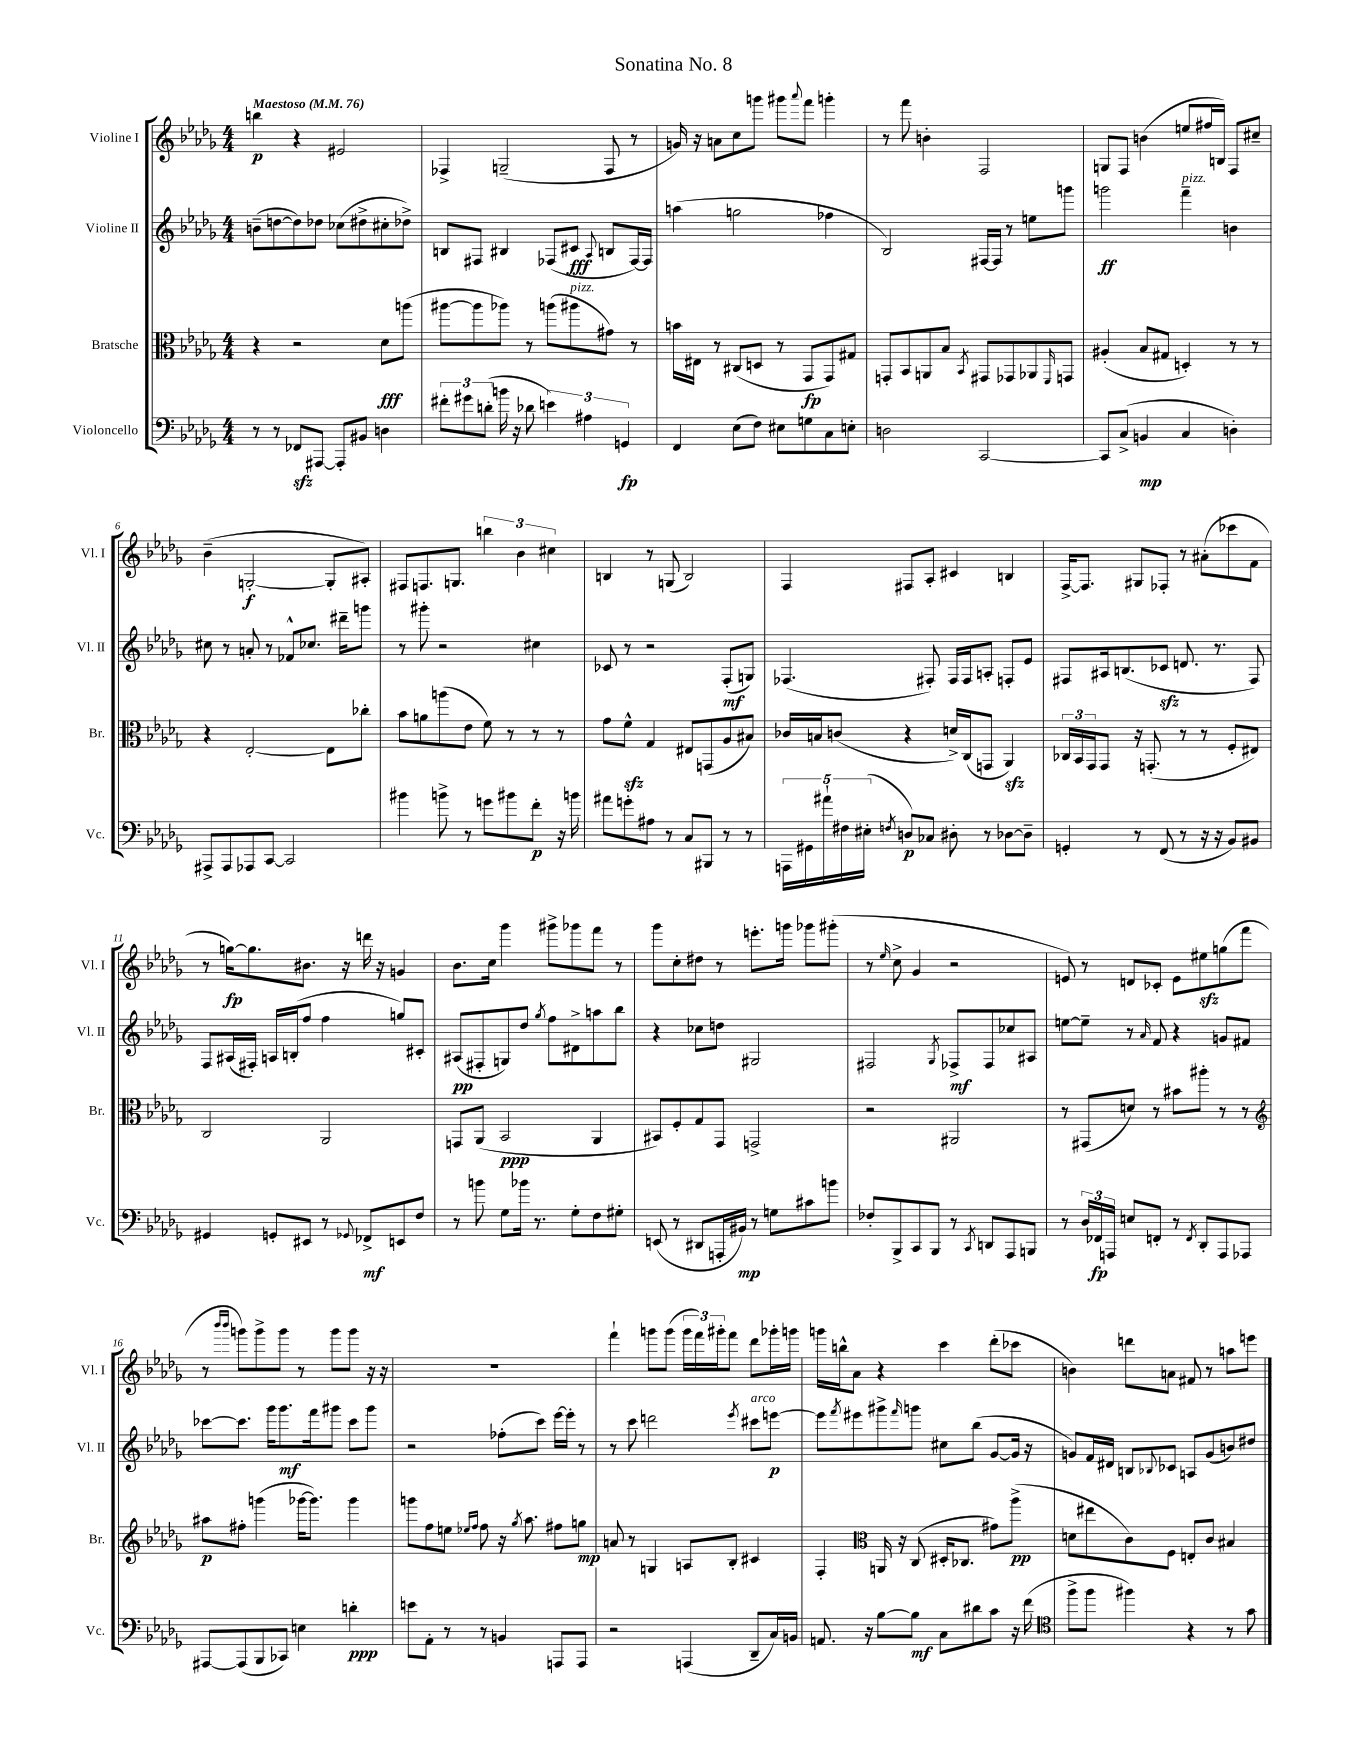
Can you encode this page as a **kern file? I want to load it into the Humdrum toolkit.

**kern	**dynam	**kern	**dynam	**kern	**dynam	**kern	**dynam
*part4	*part4	*part3	*part3	*part2	*part2	*part1	*part1
*staff4	*staff4	*staff3	*staff3	*staff2	*staff2	*staff1	*staff1
*I"Violoncello	*	*I"Bratsche	*	*I"Violine II	*	*I"Violine I	*
*I'Vc.	*	*I'Br.	*	*I'Vl. II	*	*I'Vl. I	*
*clefF4	*	*clefC3	*	*clefG2	*	*clefG2	*
*k[b-e-a-d-g-]	*	*k[b-e-a-d-g-]	*	*k[b-e-a-d-g-]	*	*k[b-e-a-d-g-]	*
*M4/4	*	*M4/4	*	*M4/4	*	*M4/4	*
*MM76	*	*MM76	*	*MM76	*	*MM76	*
=1	=1	=1	=1	=1	=1	=1	=1
!	!	!	!	!	!	!LO:TX:a:B:t=Maestoso	!
8r	.	4r	.	(8bn~\L	.	4bbn\	p
8r	.	.	.	[8ddn\	.	.	.
8FF-Xzz/L	.	2r	.	8dd\])	.	4r	.
[8AAA#X/J	.	.	.	8dd-X\J	.	.	.
8AAA#'/L]	.	.	.	(8cc-X\L	.	2e#X/	.
8BB#X/J	.	.	.	8dd#X^\	.	.	.
4Dn\	.	8d-\L	fff	8cc#X'\	.	.	.
.	.	(8aan\J	.	8dd-X^\J)	.	.	.
=2	=2	=2	=2	=2	=2	=2	=2
12f#X'\L	.	[8aa#X\L	.	8Bn/L	.	4F-X^/	.
12g#X\	.	.	.	.	.	.	.
.	.	8aa#\]	.	8F#X/J	.	.	.
(12dn'\J	.	.	.	.	.	.	.
16bn\	.	8aa-X\J)	.	4B#X/	.	(2Gn~/	.
16r	.	.	.	.	.	.	.
8d-X\	.	8r	.	.	.	.	.
6en\)	.	(8aan\L	.	(8F-X/L	.	.	.
!	!	!LO:TX:a:i:t=pizz.	!	!	!	!	!
.	.	8aa#X\	.	8c#X/J	fff	.	.
6A#X\	.	.	.	.	.	.	.
.	.	.	.	8qqA-/	.	.	.
.	.	8g#X\J)	.	8Bn/L	.	8F-/	.
6GGn/	fp	.	.	.	.	.	.
.	.	8r	.	[16F-/L)	.	8r	.
.	.	.	.	16F-/JJ]	.	.	.
=3	=3	=3	=3	=3	=3	=3	=3
4FF/	.	16bn\LL	.	(4aan\	.	16gn/)	.
.	.	16E#X\JJ	.	.	.	16r	.
.	.	8r	.	.	.	8an\L	.
(8E-\L	.	(8C#X/L	.	2ggn\	.	8cc\	.
8F\J)	.	8Dn/J	.	.	.	8gggn\J	.
8E#X\L	.	8r	.	.	.	8ggg#X\L	.
.	.	.	.	.	.	8qqaaa-/	.
8Gn\	.	8GG-/L	fp	.	.	8fff\J	.
8C\	.	8GG-/)	.	4ff-X\	.	4gggn'\	.
8En'\J	.	8G#X/J	.	.	.	.	.
=4	=4	=4	=4	=4	=4	=4	=4
2Dn\	.	8GGn'/L	.	2B-/)	.	8r	.
.	.	8BB-/	.	.	.	8fff\	.
.	.	8AAn/	.	.	.	4bn'\	.
.	.	8B-/J	.	.	.	.	.
.	.	8qBB-/	.	.	.	.	.
[2CC/	.	8GG#X/L	.	[16F#X/LL	.	2F/	.
.	.	.	.	16F#/JJ]	.	.	.
.	.	8GG-X/	.	8r	.	.	.
.	.	8AA-X/	.	8een\L	.	.	.
.	.	16qqFF/	.	.	.	.	.
.	.	8GGn/J	.	8gggn\J	.	.	.
=5	=5	=5	=5	=5	=5	=5	=5
8CC/L]	.	(4A#X'/	.	2gggn\	ff	8Gn/L	.
(8C^/J	.	.	.	.	.	8F/J	.
4BBn/	mp	8B-/L	.	.	.	(4bn\	.
.	.	8G#X/J	.	.	.	.	.
!	!	!	!	!LO:TX:a:i:t=pizz.	!	!	!
4C/	.	4Dn'/)	.	4fff~\	.	8een/L	.
.	.	.	.	.	.	16ff#X/L	.
.	.	.	.	.	.	16Bn/JJ)	.
4Dn'\)	.	8r	.	4bn\	.	8F/L	.
.	.	8r	.	.	.	8cc#X~/J	.
!!LO:LB:g=z
=6	=6	=6	=6	=6	=6	=6	=6
8AAA#X^/L	.	4r	.	8cc#X\	.	(4b-~\	.
8AAA#/	.	.	.	8r	.	.	.
8AAA-X/	.	[2E-'/	.	8an'/	.	[2Gn'/	f
[8CC/J	.	.	.	8r	.	.	.
2CC/]	.	.	.	8f-X^^/L	.	.	.
.	.	.	.	8.cc-X/J	.	.	.
.	.	8E-\L]	.	.	.	8G'/L]	.
.	.	.	.	16ddd#X~\KL	.	.	.
.	.	8cc-X'\J	.	8gggn\J	.	8A#X'/J)	.
=7	=7	=7	=7	=7	=7	=7	=7
4b#X\	.	8b-\L	.	8r	.	8F#X/L	.
.	.	8an\	.	8ggg#X'\	.	8.Fn/	.
8bn^\	.	(8aan\	.	2r	.	.	.
.	.	.	.	.	.	8.Gn/J	.
8r	.	8e-\J	.	.	.	.	.
8gn\L	.	8f\)	.	.	.	6bbn\	.
8b#X\	.	8r	.	.	.	.	.
.	.	.	.	.	.	6b-\	.
8f'\J	p	8r	.	4cc#X\	.	.	.
.	.	.	.	.	.	6cc#X\	.
16r	.	8r	.	.	.	.	.
16bn\	.	.	.	.	.	.	.
=8	=8	=8	=8	=8	=8	=8	=8
8a#X\L	.	8g-\L	.	8c-X/	.	4Bn/	.
8gn'\	.	8fzz^^\J	.	8r	.	.	.
8A#X\J	.	4G-/	.	2r	.	8r	.
8r	.	.	.	.	.	(8Gn/	.
8C/L	.	8E#X/L	.	.	.	2B/)	.
8BBB#X/J	.	(8GGn/	.	.	.	.	.
8r	.	8A-/	.	(8F'/L	mf	.	.
8r	.	8B#X/J)	.	8Gn/J)	.	.	.
=9	=9	=9	=9	=9	=9	=9	=9
20AAAn\LL	.	16c-X/LL	.	(4.F-X/	.	4F/	.
20GG#X\	.	.	.	.	.	.	.
.	.	16Bn/J	.	.	.	.	.
20a#X`\	.	.	.	.	.	.	.
.	.	(8cn/J	.	.	.	.	.
20F#X\	.	.	.	.	.	.	.
(20E#X'\JJ	.	.	.	.	.	.	.
8qFn/	.	.	.	.	.	.	.
8Dn/L)	p	4r	.	.	.	8F#X/L	.
8C-X/J	.	.	.	8F#X'/)	.	8A-'/J	.
8D#X'\	.	16dn^/LL)	.	16F#/LL	.	4c#X/	.
.	.	(16C/J	.	16F#/J	.	.	.
8r	.	8GGn/J	.	8An'/J	.	.	.
[8D-X\L	.	4AA-zz/)	.	8Fn'/L	.	4Bn/	.
8D-~\J]	.	.	.	8e-/J	.	.	.
=10	=10	=10	=10	=10	=10	=10	=10
4GGn'/	.	24C-X/LL	.	8F#X/L	.	[16F^/KL	.
.	.	24BB-/	.	.	.	.	.
.	.	.	.	.	.	8.F/J]	.
.	.	24GG-/J	.	.	.	.	.
.	.	8GG-/J	.	16A#X/k	.	.	.
.	.	.	.	(8.Bn/	.	.	.
8r	.	16r	.	.	.	8G#X/L	.
.	.	(8.GGn'/	.	.	.	.	.
(8FF/	.	.	.	8c-Xzz/J	.	8F-X'/J	.
8r	.	8r	.	8.dn/	.	8r	.
16r	.	8r	.	.	.	(8a#X'\L	.
16r	.	.	.	8.r	.	.	.
8BB-/L)	.	8F'/L	.	.	.	8ccc-X\	.
8BB#X/J	.	8E#X/J)	.	8F#/)	.	8f\J	.
!!LO:LB:g=z
=11	=11	=11	=11	=11	=11	=11	=11
4GG#X/	.	2C/	.	8F/L	.	8r	.
.	.	.	.	(16A#X/L	.	[16ggn\KL)	fp
.	.	.	.	16F#X'/JJ)	.	8.gg\]	.
8GGn'/L	.	.	.	16An/LL	.	.	.
.	.	.	.	(16Bn'/J	.	.	.
8EE#X/J	.	.	.	8ff/J	.	8.b#X\J	.
8r	.	2AA-/	.	4ff\	.	.	.
.	.	.	.	.	.	16r	.
8qqGG-X/	.	.	.	.	.	.	.
8FF-X^/L	mf	.	.	.	.	16dddn\	.
.	.	.	.	.	.	16r	.
8EEn/	.	.	.	8ggn/L)	.	4gn/	.
8F/J	.	.	.	8c#X'/J	.	.	.
=12	=12	=12	=12	=12	=12	=12	=12
8r	.	8GGn/L	.	(8A#X/L	pp	8.b-\L	.
8bn\	.	(8AA-/J	.	8F#X'/	.	.	.
.	.	.	.	.	.	16cc\Jk	.
8G-\L	.	2BB-/	ppp	8Gn/)	.	4ggg-\	.
16b-X\Jk	.	.	.	8dd-/J	.	.	.
8.r	.	.	.	.	.	.	.
.	.	.	.	8qgg-/	.	.	.
.	.	.	.	8ff\L	.	8ggg#X^\L	.
8G-'\L	.	.	.	8d#X^\	.	8ggg-X\	.
8F\	.	4AA-/	.	8aan\	.	8fff\J	.
8G#X'\J	.	.	.	8bb-\J	.	8r	.
=13	=13	=13	=13	=13	=13	=13	=13
(8EEn/	.	8BB#X/L)	.	4r	.	8ggg-\L	.
8r	.	8F'/	.	.	.	8cc'\	.
8DD#X/L	.	8G-/	.	8cc-X\L	.	8dd#X\J	.
16AAAn'/L	.	8GG-/J	.	8ddn\J	.	8r	.
16BB#X/JJ)	mp	.	.	.	.	.	.
8r	.	2GGn^/	.	2G#X/	.	8.eeen'\L	.
8Gn\L	.	.	.	.	.	.	.
.	.	.	.	.	.	16gggn\Jk	.
8c#X\	.	.	.	.	.	8ggg-X\L	.
8bn\J	.	.	.	.	.	(8ggg#X'\J	.
=14	=14	=14	=14	=14	=14	=14	=14
8F-X'/L	.	2r	.	2F#X/	.	8r	.
.	.	.	.	.	.	16qqee-/	.
8BBB-^/	.	.	.	.	.	8cc^\	.
8CC/	.	.	.	.	.	4g-/	.
8BBB-/J	.	.	.	.	.	.	.
.	.	.	.	8qG-/	.	.	.
8r	.	2AA#X/	.	8F-X^/L	mf	2r	.
8qCC/	.	.	.	.	.	.	.
8DDn/L	.	.	.	8F-/	.	.	.
8AAA-/	.	.	.	8cc-X/	.	.	.
8BBBn/J	.	.	.	8A#X/J	.	.	.
=15	=15	=15	=15	=15	=15	=15	=15
8r	.	8r	.	[8een\L	.	8en/)	.
24D-/LL	.	(8GG#X/L	.	8ee~\J]	.	8r	.
24FF-X/	fp	.	.	.	.	.	.
24AAAn/JJ	.	.	.	.	.	.	.
8En/L	.	8dn/J)	.	8r	.	8dn/L	.
.	.	.	.	16qqa-/	.	.	.
8FFn'/J	.	8r	.	8f/	.	8c-X'/J	.
8r	.	8b#X\L	.	4r	.	8e\L	.
8qFF/	.	.	.	.	.	.	.
8DD-'/L	.	8aa#X'\J	.	.	.	8ee#Xzz\	.
8AAA/	.	8r	.	8gn/L	.	(8ggn\	.
8AAA-X/J	.	8r	.	8f#X/J	.	8fff\J	.
!!LO:LB:g=z
=16	=16	=16	=16	=16	=16	=16	=16
*	*	*clefG2	*	*	*	*	*
[8AAA#X/L	.	8aa#X\L	p	[8ccc-X\L	.	8r	.
.	.	.	.	.	.	16qqbbb-/LL	.
.	.	.	.	.	.	16qqbbb-/JJ	.
(8AAA#/]	.	8ff#X'\J	.	8.ccc-\J]	.	8gggn\L)	.
8BBB-/	.	(4gggn\	.	.	.	8ggg^\	.
.	.	.	.	16ggg-\KL	.	.	.
8CC-X/J)	.	.	.	8.ggg-\	mf	8ggg\J	.
4En\	.	[16ggg-X\KL	.	.	.	8r	.
.	.	8.ggg-\J])	.	16fff\k	.	.	.
.	.	.	.	8ggg#X\J	.	8ggg\L	.
4dn'\	ppp	4ggg-\	.	8ccc-\L	.	8ggg\J	.
.	.	.	.	8ggg#\J	.	16r	.
.	.	.	.	.	.	16r	.
=17	=17	=17	=17	=17	=17	=17	=17
8en\L	.	8gggn\L	.	2r	.	1r	.
8AA-'\J	.	8ff\	.	.	.	.	.
8r	.	8een\J	.	.	.	.	.
.	.	16qqee-X/LL	.	.	.	.	.
.	.	16qqff/JJ	.	.	.	.	.
8r	.	8ff\	.	.	.	.	.
4BBn/	.	16r	.	(8ff-X'\L	.	.	.
.	.	8qgg-/	.	.	.	.	.
.	.	8.aa-\	.	.	.	.	.
.	.	.	.	8ccc\J)	.	.	.
8AAAn/L	.	8ff#X\L	.	[16eee-\LL	.	.	.
.	.	.	.	16eee-'\JJ]	.	.	.
8AAA/J	.	8ggn\J	mp	8r	.	.	.
=18	=18	=18	=18	=18	=18	=18	=18
2r	.	8an/	.	8r	.	4fff`\	.
.	.	8r	.	8ccc\	.	.	.
.	.	4Gn/	.	2dddn\	.	8gggn\L	.
.	.	.	.	.	.	(8ggg\J	.
(4AAAn/	.	8An/L	.	.	.	24ggg\LL	.
.	.	.	.	.	.	24fff\)	.
.	.	.	.	.	.	24ggg#X'\J	.
.	.	8B-'/J	.	.	.	8fff\J	.
.	.	.	.	8qeee-/	.	.	.
!	!	!	!	!LO:TX:a:i:t=arco	!	!	!
8DD-~/L	.	4c#X/	.	8ccc#X\L	.	8ddd-\L	.
16C/L)	.	.	.	[8eeen\J	p	16ggg-X'\L	.
16BBn/JJ	.	.	.	.	.	16gggn\JJ	.
=19	=19	=19	=19	=19	=19	=19	=19
8.AAn/	.	4F'/	.	8eee\L]	.	16gggn\LL	.
.	.	.	.	.	.	16bbn^^\J	.
.	.	.	.	8qfff/	.	.	.
.	.	.	.	8eee#X\	.	8a-\J	.
16r	.	.	.	.	.	.	.
*	*	*clefC3	*	*	*	*	*
[8B-\L	.	16AAn/	.	8ggg#X^\	.	4r	.
.	.	16r	.	.	.	.	.
.	.	.	.	16qqfff/	.	.	.
8B-\J]	mf	(8C/	.	8gggn\J	.	.	.
8C\L	.	16D#X'/KL	.	8cc#X\L	.	4ccc\	.
.	.	8.C-X/J	.	.	.	.	.
8d#X\	.	.	.	(8bb-\J	.	.	.
8c\J	.	8g#X\L)	.	[8g-/L	.	(8ddd-'\L	.
16r	.	(8aa-^\J	pp	16g-/Jk]	.	8ccc-X\J	.
(16f\	.	.	.	16r	.	.	.
=20	=20	=20	=20	=20	=20	=20	=20
*clefC4	*	*	*	*	*	*	*
8ff^\L	.	8dn\L	.	8gn/L)	.	4bn\)	.
8ff\J	.	8ee#X\	.	16f/L	.	.	.
.	.	.	.	16d#X/JJ	.	.	.
4ff#X\)	.	8c\)	.	8Bn/L	.	8dddn\L	.
.	.	.	.	8qqB-X/	.	.	.
.	.	8F\J	.	8c-X/J	.	8an\J	.
4r	.	8En'/L	.	8An/L	.	8f#X/	.
.	.	8c/J	.	(8g/	.	8r	.
8r	.	4B#X/	.	8bn/)	.	8aan\L	.
8g-\	.	.	.	8dd#X/J	.	8eeen\J	.
==	==	==	==	==	==	==	==
*-	*-	*-	*-	*-	*-	*-	*-
